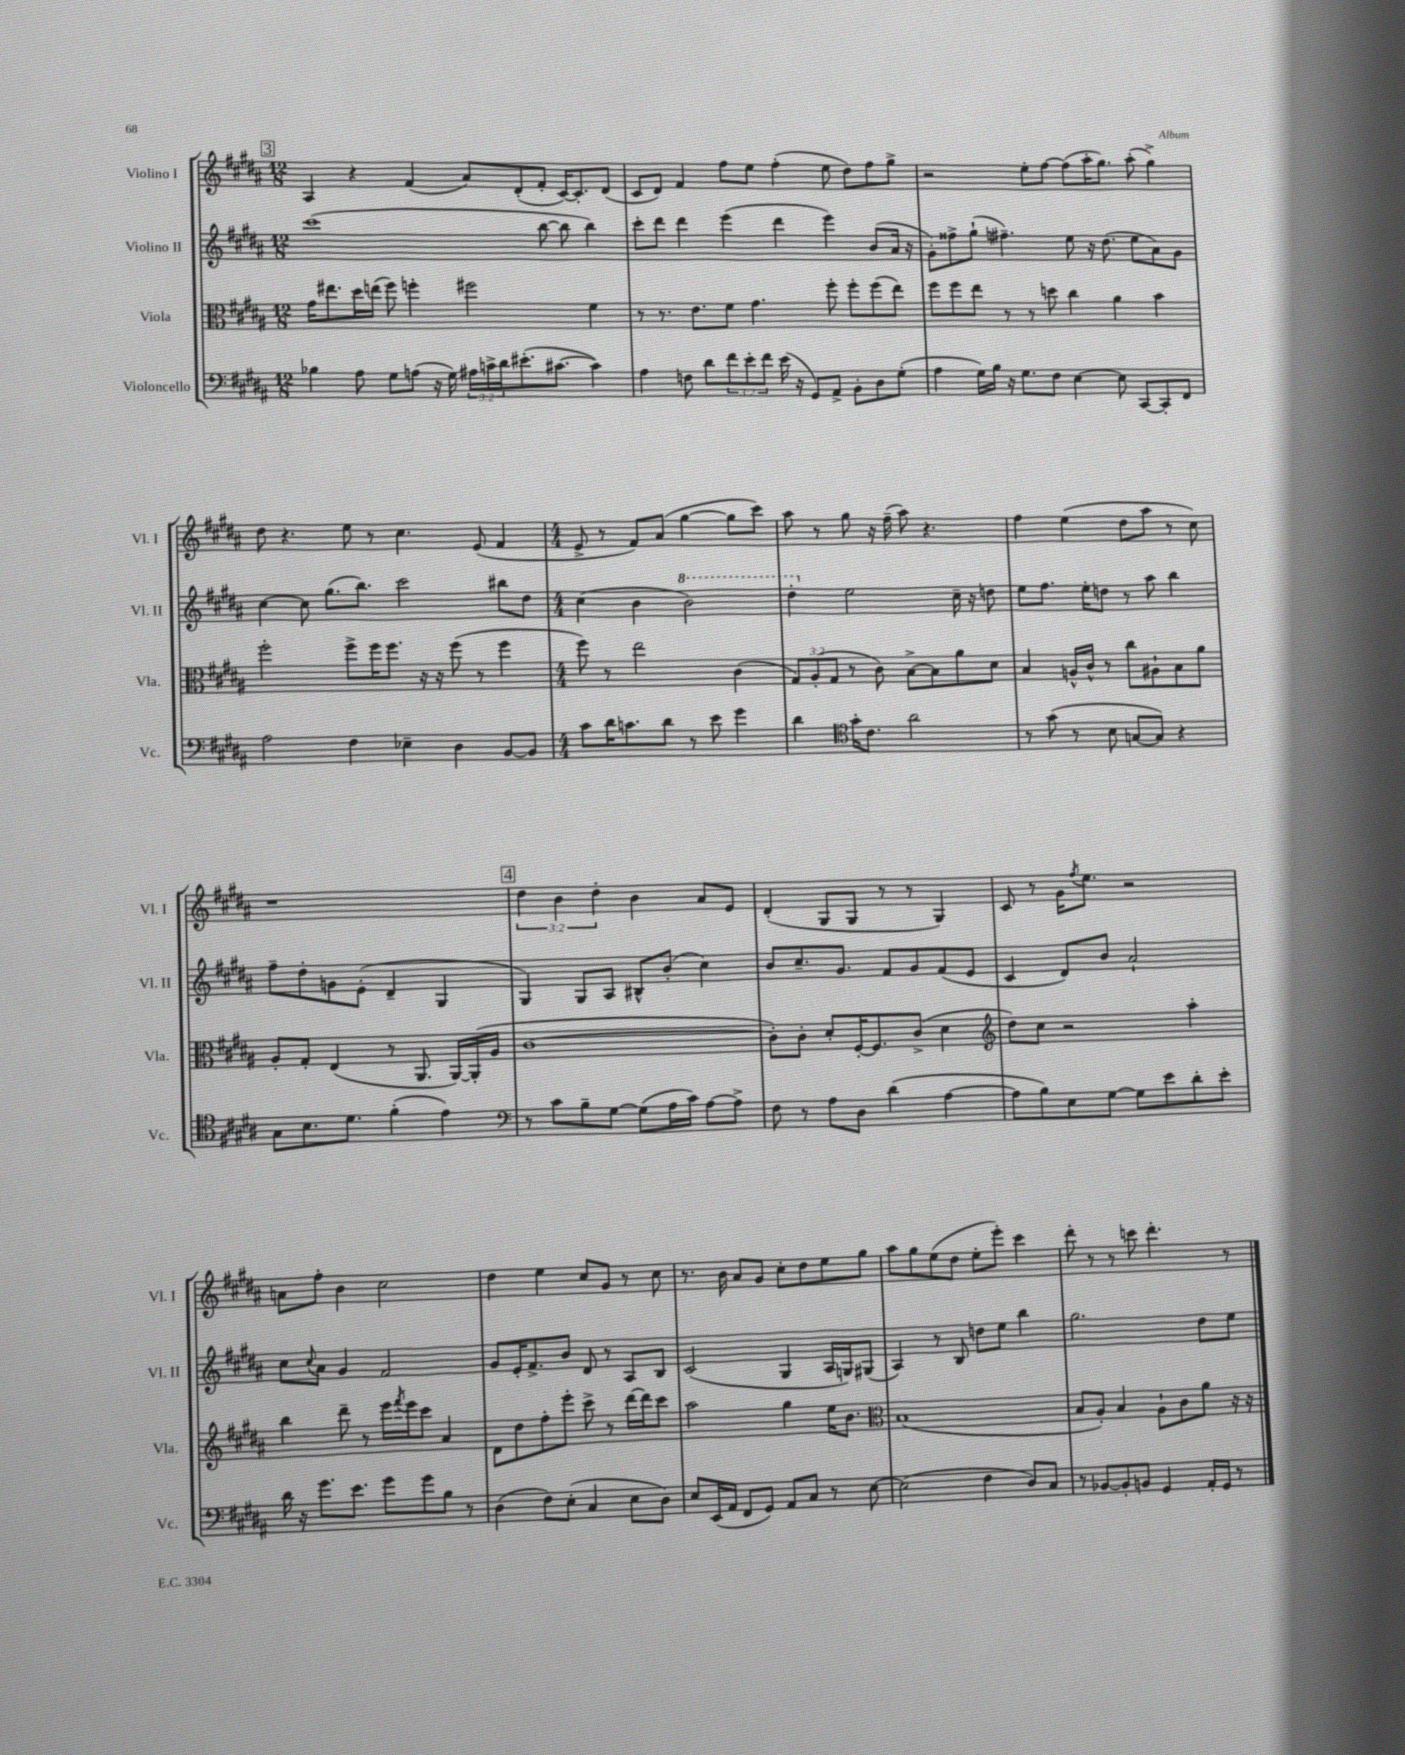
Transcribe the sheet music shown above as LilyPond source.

<<
\new StaffGroup <<
\new Staff = "s0" \with { instrumentName = "Violino I" shortInstrumentName = "Vl. I" } {
    \clef treble \key b \major \numericTimeSignature \time 12/8 \override Staff.TupletNumber.text = #tuplet-number::calc-fraction-text
    \mark \markup { \box "3" } ais4 r4 fis'4( ais'8) dis'8-.( fis'8-. cis'16~) cis'8.-. dis'8( |
    cis'8 dis'8) fis'4 fis''8 e''8 fis''4-.( e''8 dis''8) fis''8 gis''8-> |
    r2 e''8-. fis''8~ fis''8( ais''16-. gis''8.) ais''8-.( gis''4->) |
    dis''8 r4. e''8 r8 cis''4. e'8( fis'4 |
    \numericTimeSignature \time 4/4 e'8-> r8 fis'8) ais'8( gis''4~ gis''8 cis'''8) |
    ais''8 r8 gis''8 r16 fis''16--( ais''8) r4. |
    fis''4 e''4( dis''8 ais''8 r8 cis''8) |
    r1 |
    \mark \markup { \box "4" } \tuplet 3/2 { dis''4 b'4 dis''4-. } b'4 ais'8 e'8 |
    dis'4-.( gis8 gis8 r8 r8 gis4) |
    cis'8 r8 gis'16 \acciaccatura { fis''8 } e''8. r2 |
    a'8 fis''8-. b'4 cis''2 |
    dis''4 e''4 cis''8 gis'8 r8 cis''8 |
    r8. b'16 ais'8 gis'8 cis''8-. dis''8 e''8 gis''8 |
    ais''8 gis''8 e''8( dis''8 e''8-. e'''8-.) cis'''4 |
    dis'''8-. r8 r8 c'''8 dis'''4.-. r8 \bar "|." |
}
\new Staff = "s1" \with { instrumentName = "Violino II" shortInstrumentName = "Vl. II" } {
    \clef treble \key b \major \numericTimeSignature \time 12/8
    \mark \markup { \box "3" } cis'''1( b''8~ b''8 b''4) |
    cis'''8-. dis'''8 dis'''4 e'''4( dis'''4 e'''4) b'8( ais'16 r16 |
    gis'8-.) fisis''8-> gis''8-!( fis''4.--) e''8 r16 dis''8.( e''8 ais'8) gis'8 |
    cis''4~ cis''8 gis''8.( b''8.) cis'''2 bis''8 dis''8 |
    \numericTimeSignature \time 4/4 cis''4( b'4 \ottava #1 b''2) |
    dis'''4-. \ottava #0 e''2 cis''16-- r16 d''8 |
    e''8 fis''8. e''16-. d''8 r8 ais''8 b''4 |
    fis''8-- dis''8-. g'8 e'8-.( dis'4-- gis4 |
    \mark \markup { \box "4" } gis4) gis8 ais8 bis8-^ b'8-.( cis''4) |
    b'8 cis''8.-- gis'8. fis'8 gis'8 fis'8( e'8 |
    cis'4 dis'8) b'8 ais'2-! |
    cis''8 \appoggiatura { cis''8 } ais'8 gis'4 fis'2 |
    gis'8 e'16-. fis'8.-> b'8 dis'8 r8 ais8 b8 |
    cis'2( gis4 ais16 g16) gis8( |
    ais4) r8 b8 d''8 e''8 b''4 |
    gis''2. dis''8 e''8 \bar "|." |
}
\new Staff = "s2" \with { instrumentName = "Viola" shortInstrumentName = "Vla." } {
    \clef alto \key b \major \numericTimeSignature \time 12/8 \override Staff.TupletNumber.text = #tuplet-number::calc-fraction-text
    \mark \markup { \box "3" } gis'16 eis''8. dis''16 e''16( fis''8) f''4-. fis''2 fis'4 |
    r8 r8. e'8. fis'8 gis'4. fis''8-. fis''8-. fis''8( e''8) |
    fis''8 fis''8 e''8 r8 r8 d''8 cis''4 ais'4 b'4 |
    fis''2-. fis''8-> fis''16 fis''8. r16 r16 fis''8( r8 fis''4 |
    \numericTimeSignature \time 4/4 fis''8) r8 e''2 cis'4( |
    \tuplet 3/2 { gis8) ais8-.( gis8 } r8 cis'8) b8~-> b8 ais'8 dis'8 |
    b4 a16-^ cis'16-^ r8 cis''8 ais8-! b8 ais'8 |
    ais8-. gis8-. e4( r8 ais,8. ais,16~) ais,16-.( ais16 |
    \mark \markup { \box "4" } cis'1~ |
    cis'8-.) cis'8-. dis'8-. fis16~-. fis8. cis'8->( dis'4 |
    \clef treble dis''8) cis''8 r2 ais''4-. |
    b''4 dis'''8-- r8 e'''16 \acciaccatura { fis'''8 } e'''16 cis'''8 ais'4 |
    dis'8 dis''8 fis''8-. e'''8-. cis'''8-> r8 dis'''16~ dis'''16 cis'''8 |
    ais''2 gis''4 e''16 b'8. |
    \clef alto b1( |
    b8 ais8-.) b4 ais8-! cis'8 ais'8 r16 r16 \bar "|." |
}
\new Staff = "s3" \with { instrumentName = "Violoncello" shortInstrumentName = "Vc." } {
    \clef bass \key b \major \numericTimeSignature \time 12/8 \override Staff.TupletNumber.text = #tuplet-number::calc-fraction-text
    \mark \markup { \box "3" } bes4 ais8 gis8 a8( r16 gis16) \tuplet 3/2 { ais16 c'16-> dis'16 } eis'8.-.( cis'8.~ cis'4) |
    ais4 f8 dis'8 \tuplet 3/2 { fis'8 e'8-. fis'8 } e'16( r16 gis,8) ais,8-> b,8-. dis8 gis8-.( |
    ais4 gis16) b16 r16 gis8. fis8 e4~ e8 cis,8~ cis,8-. fis,8 |
    ais2 fis4 ees4-- dis4 b,8~ b,8 |
    \numericTimeSignature \time 4/4 cis'8 dis'16 c'8. dis'8 r8 e'8 gis'4 |
    dis'4 \clef tenor gis'16-. cis'8. ais'2 |
    r8 gis'8( r8 b8 g8~ g8) r4 |
    gis8 b8. dis'8. fis'4-.( e'4) |
    \mark \markup { \box "4" } \clef bass r8 cis'8 b8-- gis8~ gis8( ais16 cis'16) ais8~ ais8-> |
    fis8 r8 ais8 dis8 dis'4( ais4~ |
    ais8 b8) e8 gis8~ gis8 e'8 dis'8-. e'8-. |
    dis'16 r16 gis'8. e'8. gis'8 gis'8 b8 r8 |
    dis4( fis8) e8-.( cis4 e8 dis8) |
    e8 e,16( ais,16 fis,8 gis,8) ais,8 cis8 r8 e8~ |
    e2( fis4 dis8) cis8 |
    r8 bes,8~ bes,8-. b,8 gis,4 ais,16-. gis,16 r8 \bar "|." |
}
>>
>>
\layout { \context { \Score \remove "Bar_number_engraver" } }
